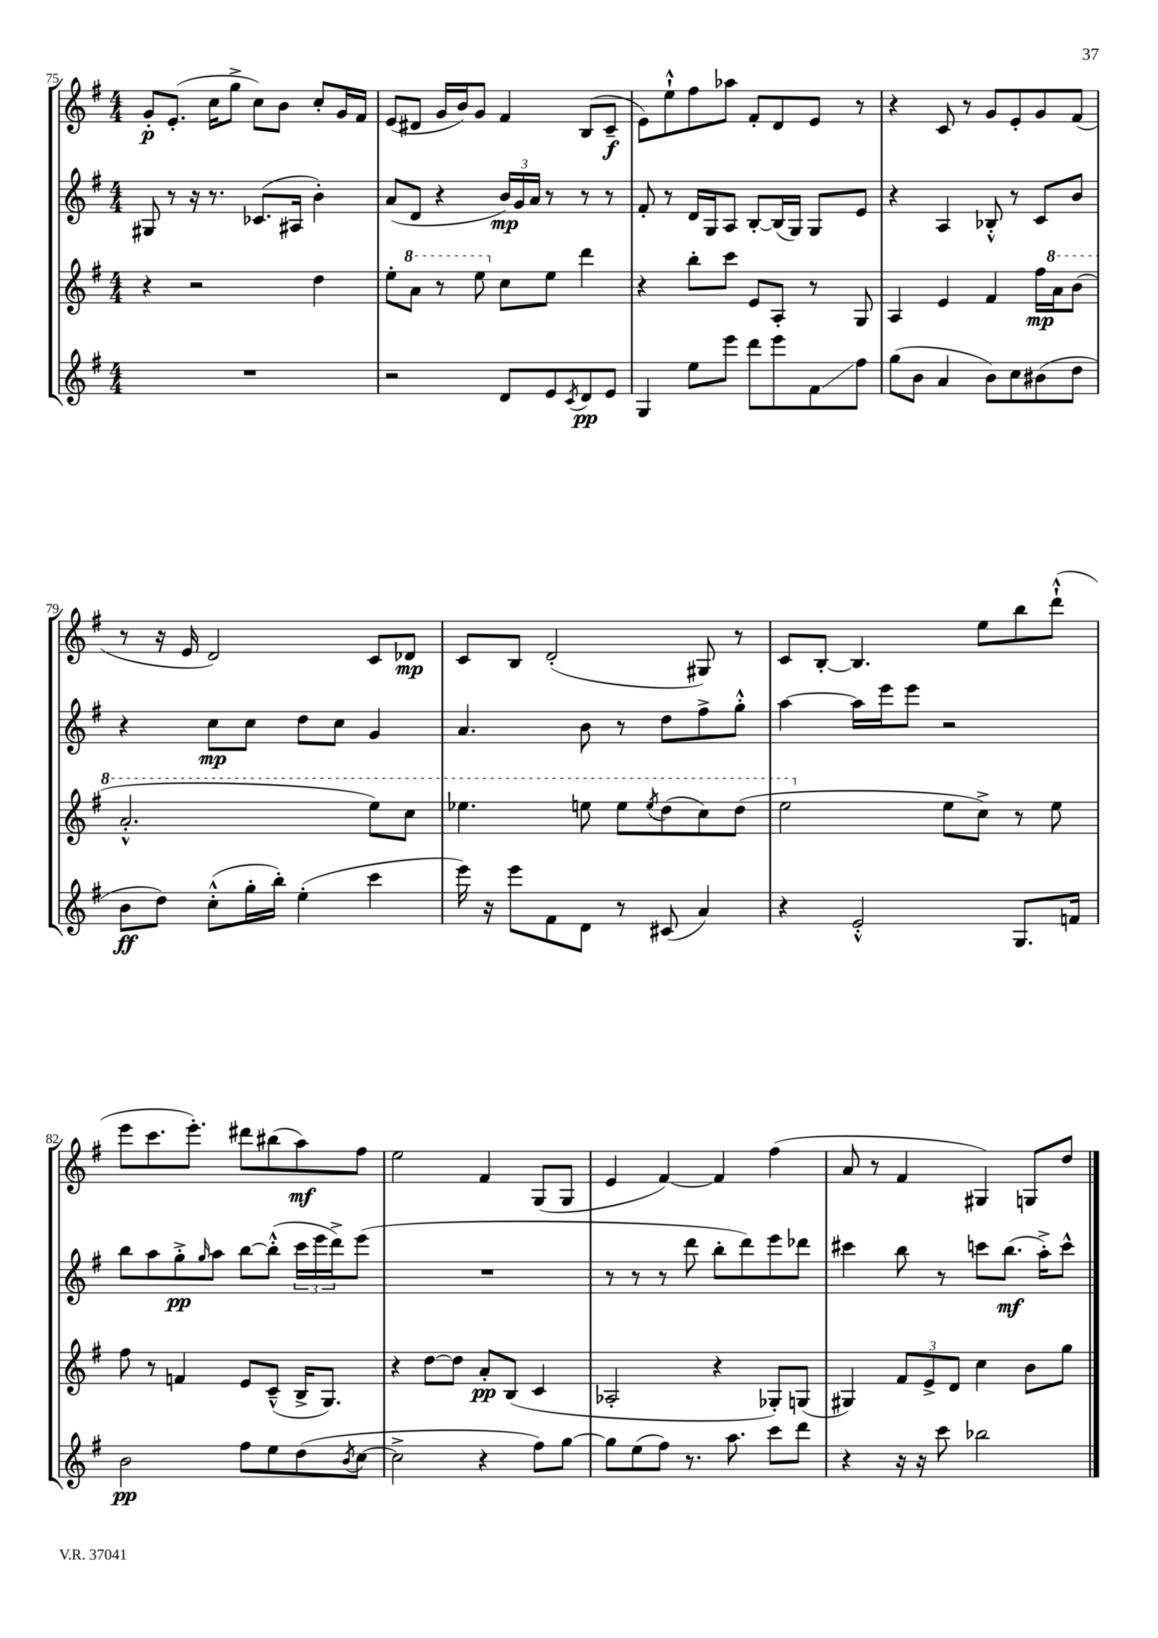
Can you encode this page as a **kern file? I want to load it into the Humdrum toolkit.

**kern	**kern	**kern	**kern
*staff4	*staff3	*staff2	*staff1
*clefG2	*clefG2	*clefG2	*clefG2
*k[f#]	*k[f#]	*k[f#]	*k[f#]
*M4/4	*M4/4	*M4/4	*M4/4
1r	4r	8G#	8g'
.	.	8r	(8.e'
.	2r	16r	.
.	.	8.r	16cc
.	.	.	8gg^
.	.	(8.c-	8cc)
.	.	.	8b
.	.	16A#	.
.	4dd	4b')	8cc'
.	.	.	16g
.	.	.	16f#
=	=	=	=
2r	8ee'	(8a	(8e
.	8aa	8d	8d#
.	8r	4r	16g
.	.	.	16b)
.	8eee	.	8g
8d	8cc	24b)	4f#
.	.	24g	.
.	.	24a	.
8e	8ee	8r	.
8qc	.	.	.
8d	4ddd	8r	(8B
8e	.	8r	8c~
=	=	=	=
4G	4r	8f#'	8e)
.	.	8r	8ee`^^
8ee	8bb'	16d	8ff#
.	.	16G	.
8eee	8ccc	8A	8aa-
8ddd	8e	[8B'	8f#'
8eee	8A'	(16B]	8d
.	.	16G)	.
8f#	8r	8G	8e
8ff#	8G	8e	8r
=	=	=	=
(8gg	4A	4r	4r
8b	.	.	.
4a	4e	4A	8c
.	.	.	8r
8b)	4f#	8B-'^^	8g
8cc	.	8r	8e'
(8b#	16ff#	8c	8g
.	16aa	.	.
8dd	(8bb	8b	(8f#
=	=	=	=
8b	2.aa'^^	4r	8r
8dd)	.	.	16r
.	.	.	16e
(8cc'^^	.	8cc	2d)
16gg'	.	8cc	.
16bb')	.	.	.
(4ee'	.	8dd	.
.	.	8cc	.
4ccc	8eee)	4g	8c
.	8ccc	.	8d-
=	=	=	=
16eee)	4.eee-	4.a	8c
16r	.	.	.
8eee	.	.	8B
8f#	.	.	(2d'
8d	8eee	8b	.
8r	8eee	8r	.
.	8qeee	.	.
(8c#	(8ddd	8dd	.
4a)	8ccc)	8ff#^	8G#)
.	(8ddd	8gg'^^	8r
=	=	=	=
4r	2eee	[4aa	8c
.	.	.	[8B'
2e'^^	.	16aa]	4.B]
.	.	16eee	.
.	.	8eee	.
.	8ee	2r	.
.	8cc^)	.	8ee
8.G	8r	.	8bb
.	8ee	.	(8ddd`^^
16f	.	.	.
=	=	=	=
2b	8ff#	8bb	8eee
.	8r	8aa	8.ccc
.	4f	8gg'^	.
.	.	.	8.eee')
.	.	16qqgg	.
.	.	8aa	.
8ff#	8e	[8bb	8ddd#
8ee	(8c~^^	(8bb'^^]	(8bb#
(8dd	16B^	24ccc	8aa)
.	.	24eee	.
.	8.G)	.	.
.	.	24ddd^)	.
8qb	.	.	.
[8cc	.	(8eee	8ff#
=	=	=	=
2cc^]	4r	1r	2ee
.	[8dd	.	.
.	8dd]	.	.
4r	8a'	.	4f#
.	(8B	.	.
8ff#)	4c	.	(8G
[8gg	.	.	8G
=	=	=	=
8gg]	2A-'	8r	4e
(8ee	.	8r	.
8ff#)	.	8r	[4f#)
8.r	.	8ddd	.
.	4r	8bb'	4f#]
8.aa	.	.	.
.	.	8ddd)	.
8ccc	8G-')	8eee	(4ff#
8ddd	(8G	8ddd-	.
=	=	=	=
4r	4G#)	4ccc#	8a
.	.	.	8r
16r	12f#	8bb	4f#
16r	.	.	.
.	12e^	.	.
8ccc	.	8r	.
.	12d	.	.
2bb-	4cc	8ccc	4G#)
.	.	(8.bb	.
.	8b	.	8G
.	.	16aa'^)	.
.	8gg	8ccc^^	8dd
==	==	==	==
*-	*-	*-	*-
